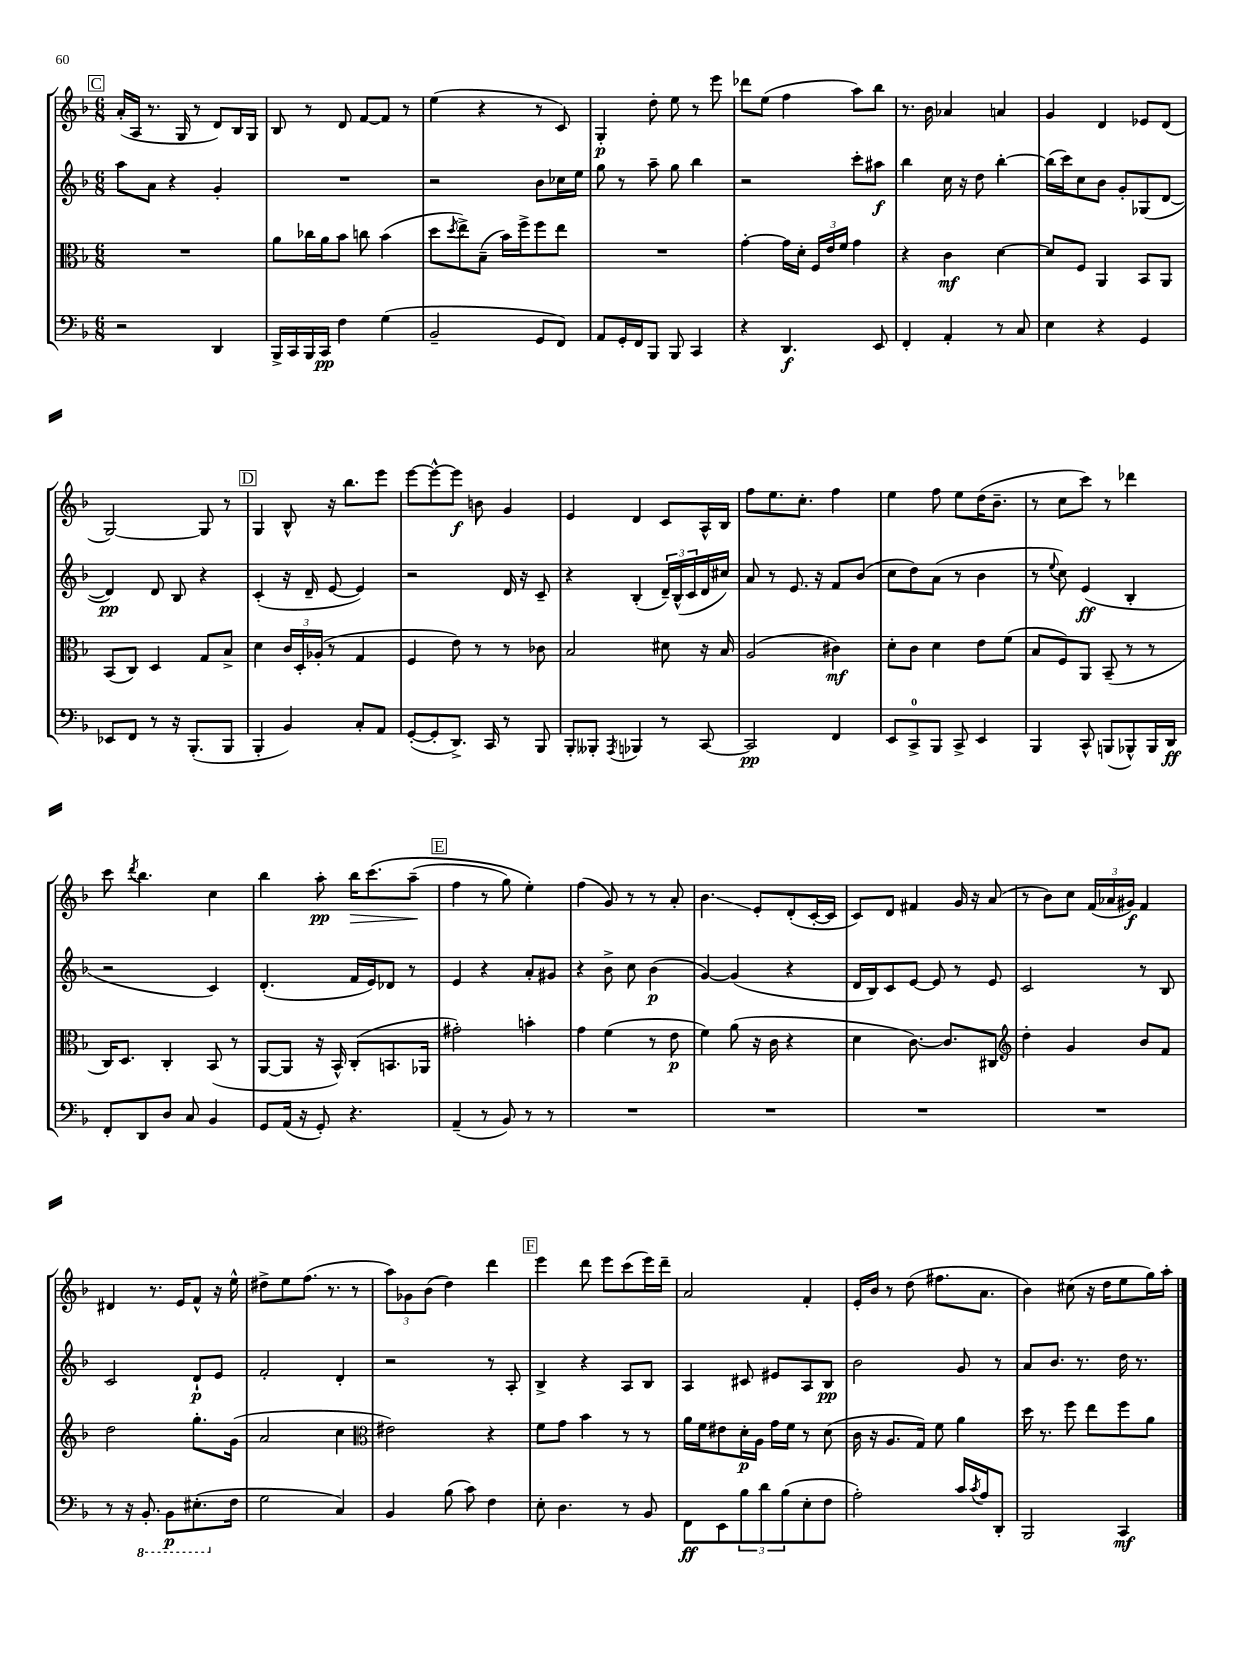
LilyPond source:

<<
\new StaffGroup <<
\new Staff = "s0" {
    \clef treble \key f \major \numericTimeSignature \time 6/8
    \mark \markup { \box "C" } a'16-.( a16 r8. g16 r8 d'8) bes16 g16 |
    bes8 r8 d'8 f'8~ f'8 r8 |
    e''4( r4 r8 c'8) |
    g4-.\p d''8-. e''8 r8 e'''8 |
    des'''8 e''8( f''4 a''8) bes''8 |
    r8. bes'16 aes'4 a'4 |
    g'4 d'4 ees'8 d'8( |
    g2~) g8 r8 |
    \mark \markup { \box "D" } g4 bes8-^ r16 bes''8. e'''8 |
    e'''8~ e'''8~-^ e'''8\f b'8 g'4 |
    e'4 d'4 c'8 a16-^ bes16 |
    f''8 e''8. c''8.-. f''4 |
    e''4 f''8 e''8 d''16( bes'8.-- |
    r8 c''8 c'''8) r8 des'''4 |
    c'''8 \acciaccatura { d'''8 } bes''4. c''4 |
    bes''4 a''8-.\pp bes''16\> c'''8.\( a''8--\!( |
    \mark \markup { \box "E" } f''4 r8 g''8) e''4-.\) |
    f''4( g'8) r8 r8 a'8-. |
    bes'4.\glissando e'8-. d'8-.( c'16~-. c'16 |
    c'8) d'8 fis'4 g'16 r16 a'8( |
    r8 bes'8) c''8 \tuplet 3/2 { f'16( aes'16 gis'16\f) } f'4 |
    dis'4 r8. e'16 f'8-^ r16 e''16-^ |
    dis''8-> e''8 f''8.( r8. r8 |
    \tuplet 3/2 { a''8) ges'8 bes'8( } d''4) d'''4 |
    \mark \markup { \box "F" } e'''4 d'''8 e'''8 c'''8( e'''16) d'''16-- |
    a'2 f'4-. |
    e'16-. bes'16 r8 d''8( fis''8. a'8. |
    bes'4) cis''8( r16 d''16 e''8 g''16) a''16-. \bar "|." |
}
\new Staff = "s1" {
    \clef treble \key f \major \numericTimeSignature \time 6/8
    \mark \markup { \box "C" } a''8 a'8 r4 g'4-. |
    R2. |
    r2 bes'8 ces''16 e''16 |
    g''8 r8 a''8-- g''8 bes''4 |
    r2 c'''8-. ais''8\f |
    bes''4 c''16 r16 d''8 bes''4~-. |
    bes''16( c'''16) c''8 bes'8 g'8-. ges8( d'8~ |
    d'4\pp) d'8 bes8 r4 |
    \mark \markup { \box "D" } c'4-.( r16 d'16-- e'8~ e'4) |
    r2 d'16 r16 c'8-- |
    r4 bes4-.( \tuplet 3/2 { d'16--) bes16-^( c'16 } d'16 cis''16) |
    a'8 r8 e'8. r16 f'8 bes'8( |
    c''8 d''8) a'8( r8 bes'4 |
    r8 \appoggiatura { e''8 } c''8) e'4\ff( bes4-. |
    r2 c'4) |
    d'4.-.( f'16 e'16) des'8 r8 |
    \mark \markup { \box "E" } e'4 r4 a'8-. gis'8 |
    r4 bes'8-> c''8 bes'4\p( |
    g'4~) g'4( r4 |
    d'16 bes16) c'8 e'8~ e'8 r8 e'8 |
    c'2 r8 bes8 |
    c'2 d'8-!\p e'8 |
    f'2-. d'4-. |
    r2 r8 a8-. |
    \mark \markup { \box "F" } bes4-> r4 a8 bes8 |
    a4 cis'8 eis'8 a8 bes8\pp |
    bes'2 g'8 r8 |
    a'8 bes'8. r8. d''16 r8. \bar "|." |
}
\new Staff = "s2" {
    \clef alto \key f \major \numericTimeSignature \time 6/8
    \mark \markup { \box "C" } R2. |
    a'8 ces''16 a'16 bes'8 c''8 bes'4( |
    d''8 \acciaccatura { d''8 } e''8->) bes8--( bes'16) f''16-> f''8 e''8 |
    R2. |
    g'4~-. g'16 d'16-. \tuplet 3/2 { f16 e'16 f'16 } g'4 |
    r4 c'4\mf d'4~ |
    d'8 f8 a,4 bes,8 a,8 |
    bes,8( c8) d4 g8 bes8-> |
    \mark \markup { \box "D" } d'4 \tuplet 3/2 { c'16 d16-. aes16-.( } r8 g4 |
    f4 e'8) r8 r8 ces'8 |
    bes2 dis'8 r16 bes16 |
    a2( cis'4\mf) |
    d'8-. c'8 d'4 e'8 f'8( |
    bes8 f8) a,8 bes,8--( r8 r8 |
    c16) d8. c4-. bes,8( r8 |
    a,8~ a,8 r16 bes,16-^) c8-.( b,8. aes,16 |
    \mark \markup { \box "E" } gis'2-.) b'4-. |
    g'4 f'4( r8 e'8\p |
    f'4) a'8( r16 c'16 r4 |
    d'4 c'8.~) c'8. cis8 |
    \clef treble d''4-. g'4 bes'8 f'8 |
    d''2 g''8.-. g'16( |
    a'2 c''4 |
    \clef alto eis'2) r4 |
    \mark \markup { \box "F" } f'8 g'8 bes'4 r8 r8 |
    a'16 f'16 eis'8 d'16-.\p a16 g'16 f'16 r8 d'8( |
    c'16 r16 a8. g16) f'8 a'4 |
    d''16 r8. f''8 e''8 f''8 a'8 \bar "|." |
}
\new Staff = "s3" {
    \clef bass \key f \major \numericTimeSignature \time 6/8
    \mark \markup { \box "C" } r2 d,4 |
    bes,,16-> c,16 bes,,16 c,16\pp f4 g4( |
    bes,2-- g,8 f,8) |
    a,8 g,16-. f,16 bes,,8 bes,,8 c,4 |
    r4 d,4.\f e,8 |
    f,4-. a,4-. r8 c8 |
    e4 r4 g,4 |
    ees,8 f,8 r8 r16 bes,,8.-.( bes,,8 |
    \mark \markup { \box "D" } bes,,4-. bes,4) c8-. a,8 |
    g,8~-.( g,8-. d,8.->) c,16 r8 bes,,8 |
    bes,,8-. beses,,8-. \acciaccatura { a,,8 } bes,,4 r8 c,8~ |
    c,2\pp f,4 |
    e,8 c,8-0-> bes,,8 c,8-> e,4 |
    bes,,4 c,8-^ b,,8( bes,,8-^) bes,,16 d,16\ff |
    f,8-. d,8 d8 c8 bes,4 |
    g,8 a,16( r16 g,8-.) r4. |
    \mark \markup { \box "E" } a,4--( r8 bes,8) r8 r8 |
    R2. |
    R2. |
    R2. |
    R2. |
    r8 r16 \ottava #-1 bes,,8.-. bes,,8\p eis,8.-.( \ottava #0 f16 |
    g2 c4) |
    bes,4 bes8( c'8) f4 |
    \mark \markup { \box "F" } e8-. d4. r8 bes,8 |
    f,8\ff e,8 \tuplet 3/2 { bes8 d'8 bes8( } e8-. f8 |
    a2-.) c'16 \acciaccatura { c'8 } a16 d,8-. |
    bes,,2 c,4\mf \bar "|." |
}
>>
>>
\layout { \context { \Score \remove "Bar_number_engraver" } }
